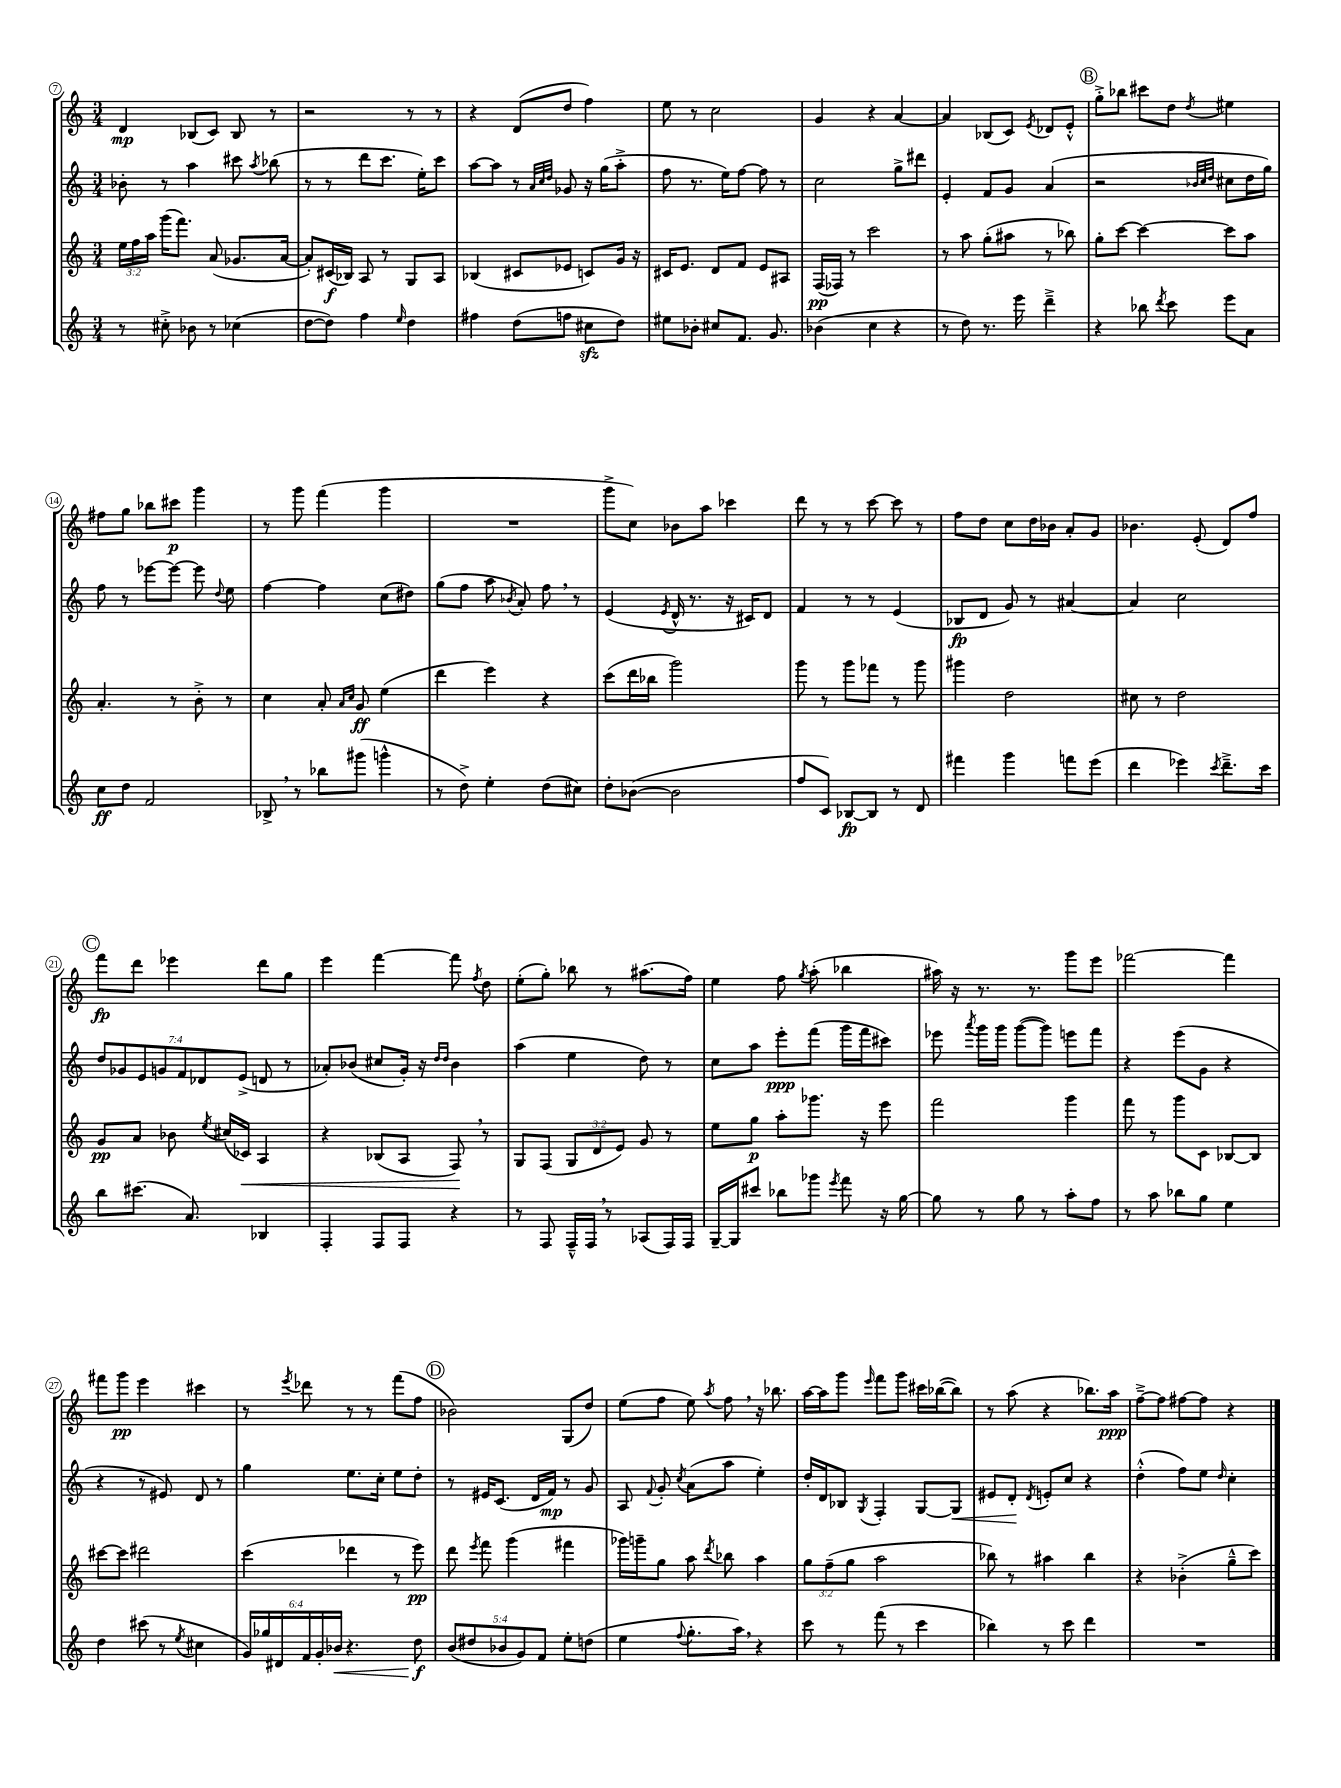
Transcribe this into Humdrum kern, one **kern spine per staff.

**kern	**kern	**kern	**kern
*staff4	*staff3	*staff2	*staff1
*clefG2	*clefG2	*clefG2	*clefG2
*k[]	*k[]	*k[]	*k[]
*M3/4	*M3/4	*M3/4	*M3/4
8r	24ee\LL	8b-'\	4d/
.	24ff\	.	.
.	24aa\JJ	.	.
8cc#'^\	(16ggg\LK	8r	.
.	8.fff\J)	.	.
8b-\	.	4aa\	(8B-/L
8r	(8a/	.	8c/J)
(4cc-\	8.g-/L	8ccc#\	8B-/
.	.	8qaa/	.
.	.	(8bb-\	8r
.	[16a/Jk	.	.
=	=	=	=
[8dd\L	8a'/]L)	8r	2r
8dd\]J)	(16c#/L	8r	.
.	16B-/JJ)	.	.
4ff\	8A/	8ddd\L	.
.	8r	8.ccc\J	.
16qqee/	.	.	.
4dd\	8G/L	.	8r
.	.	16ee'\LK)	.
.	8A/J	8ccc\J	8r
=	=	=	=
4ff#\	(4B-/	[8aa\L	4r
.	.	8aa\]J	.
(8dd\L	8c#/L	8r	(8d/L
.	.	32qqa/LLL	.
.	.	32qqcc/	.
.	.	32qqdd/JJJ	.
8ff\J	8e-/J	8g-/	8dd/J
8cc#\L	8c/L)	16r	4ff\)
.	.	(16gg\LK	.
8dd\J)	16g/Jk	8aa'^\J	.
.	16r	.	.
=	=	=	=
8ee#\L	16c#/LK	8ff\	8ee\
.	8.e/J	.	.
8b-'\J	.	8.r	8r
8cc#/L	8d/L	.	2cc\
.	.	16ee\LK)	.
8.f/J	8f/J	[8ff\J	.
.	8e/L	8ff\]	.
8.g/	.	.	.
.	8A#/J	8r	.
=	=	=	=
(4b-\	(16F/LL	2cc\	4g/
.	16F-/JJ)	.	.
.	8r	.	.
4cc\	2ccc\	.	4r
4r	.	8gg^\L	[4a/
.	.	8ddd#\J	.
=	=	=	=
8r	8r	4e'/	4a/]
8dd\)	8aa\	.	.
8.r	(8gg'\L	8f/L	(8B-/L
.	8aa#\J	8g/J	8c/J)
16eee\	.	.	.
.	.	.	8qe/
4ddd~^\	8r	(4a/	8d-/L
.	8bb-\)	.	8e'^^/J
=	=	=	=
4r	8gg'\L	2r	8gg'^\L
.	[8ccc\J	.	8bb-\J
8bb-\	4ccc\_	.	8ccc#\L
8qddd/	.	.	.
8ccc\	.	.	8dd\J
.	.	32qqb-/LLL	.
.	.	32qqcc/	.
.	.	32qqdd/JJJ	8qdd/
8eee\L	8ccc\]L	8cc#\L	4ee#\
8a\J	8aa\J	16dd\L	.
.	.	16gg\JJ)	.
=	=	=	=
8cc\L	4.a'/	8ff\	8ff#\L
8dd\J	.	8r	8gg\J
2f/	.	[8eee-\L	8bb-\L
.	8r	8eee-\_J	8ccc#\J
.	8b'^\	8eee-\]	4ggg\
.	.	8qqdd/	.
.	8r	8ee\	.
=	=	=	=
8B-^/	4cc\	[4ff\	8r
8r	.	.	8ggg\
8bb-\L	8a'/	4ff\]	(4fff\
.	16qqa/LL	.	.
.	16qqcc/JJ	.	.
(8ggg#\J	8g/	.	.
4ggg^^\	(4ee\	(8cc\L	4ggg\
.	.	8dd#\J)	.
=	=	=	=
8r	4ddd\	(8gg\L	2.r
8dd^\)	.	8ff\J	.
4ee'\	4eee\)	8aa\	.
.	.	8qb-/	.
.	.	8a'/)	.
(8dd\L	4r	8ff\	.
8cc#\J)	.	8r	.
=	=	=	=
8dd'\L	(8ccc\L	(4e/	8ggg^\L
([8b-\J	16ddd\L	.	8cc\J)
.	16bb-\JJ	.	.
.	.	8qe/	.
2b-\]	2ggg\)	16d^^/	8b-\L
.	.	8.r	.
.	.	.	8aa\J
.	.	16r	4ccc-\
.	.	16c#/LK)	.
.	.	8d/J	.
=	=	=	=
8ff/L	8ggg\	4f/	8ddd\
8c/J)	8r	.	8r
[8B-/L	8ggg\L	8r	8r
8B-/]J	8fff-\J	8r	[8ccc\
8r	8r	(4e/	8ccc\]
8d/	8ggg\	.	8r
=	=	=	=
4fff#\	4ggg#\	8B-/L	8ff\L
.	.	8d/J	8dd\J
4ggg\	2dd\	8g/)	8cc\L
.	.	8r	16dd\L
.	.	.	16b-\JJ
8fff\L	.	[4a#/	8a'/L
(8eee\J	.	.	8g/J
=	=	=	=
4ddd\	8cc#\	4a#/]	4.b-\
.	8r	.	.
4eee-\)	2dd\	2cc\	.
.	.	.	(8e'/
8qccc/	.	.	.
8.ddd~^\L	.	.	8d/L)
.	.	.	8ff/J
16ccc\Jk	.	.	.
=	=	=	=
8bb\L	8g/L	14dd/L	8fff\L
.	.	14g-/	.
(8.ccc#\J	8a/J	.	8ddd\J
.	.	14e/	.
.	.	14g/	.
.	8b-\	.	4eee-\
.	.	14f/	.
8.a/)	.	.	.
.	.	14d-/	.
.	8qee/	.	.
.	(16cc#/LL	.	.
.	.	(14e^/J	.
.	16c-/JJ)	.	.
4B-/	4A/	8d/	8ddd\L
.	.	8r	8gg\J
=	=	=	=
4F'/	4r	8a-'/L)	4eee\
.	.	(8b-/J	.
8F/L	(8B-/L	8cc#/L	[4fff\
8F/J	8A/J	16g'/Jk)	.
.	.	16r	.
.	.	16qqdd/LL	.
.	.	16qqdd/JJ	.
4r	8F/)	4b-\	8fff\]
.	.	.	8qff/
.	8r	.	8dd\
=	=	=	=
8r	8G/L	(4aa\	(8ee'\L
8F/	(8F/J	.	8gg'\J)
16F~^^/LL	12G/L	4ee\	8bb-\
16F/JJ	.	.	.
.	12d/	.	.
8r	.	.	8r
.	12e/J)	.	.
(8A-/L	8g/	8dd\)	(8.aa#\L
16F/L)	8r	8r	.
16F/JJ	.	.	16ff\Jk)
=	=	=	=
[16G~/LL	8ee\L	8cc\L	4ee\
16G/]J	.	.	.
8ccc#/J	8gg\J	8aa\J	.
8bb-\L	8aa'\L	8eee'\L	8ff\
.	.	.	8qgg/
8ggg-\J	8.ggg-\J	(8fff\J	(8aa'\
8qeee/	.	.	.
8fff\	.	16ggg\LL	4bb-\
.	16r	16fff\J	.
16r	8eee\	8ccc#\J)	.
[16gg\	.	.	.
=	=	=	=
8gg\]	2fff\	8eee-\	16aa#\)
.	.	.	16r
.	.	8qaaa/	.
8r	.	16ggg\LL	8.r
.	.	16ggg\JJ	.
8gg\	.	([8ggg\L	.
.	.	.	8.r
8r	.	8ggg\]J)	.
8aa'\L	4ggg\	8eee\L	8ggg\L
8ff\J	.	8fff\J	8eee\J
=	=	=	=
8r	8fff\	4r	[2fff-\
8aa\	8r	.	.
8bb-\L	8ggg\L	(8eee\L	.
8gg\J	8c\J	8g\J	.
4ee\	[8B-/L	4r	4fff-\]
.	8B-/]J	.	.
=	=	=	=
4dd\	[8ccc#\L	4r	8fff#\L
.	8ccc#\]J	.	8ggg\J
(8ccc#\	2ddd#\	8r	4eee\
8r	.	8e#/)	.
8qee/	.	.	.
4cc#\	.	8d/	4ccc#\
.	.	8r	.
=	=	=	=
24g/LL)	(4ccc\	4gg\	8r
24gg-/	.	.	.
24d#/	.	.	.
.	.	.	8qeee/
24f/	.	.	8ddd-\
24g'/	.	.	.
24b-/JJ	.	.	.
4.r	4ddd-\	8.ee\L	8r
.	.	.	8r
.	.	16cc'\Jk	.
.	8r	8ee\L	(8fff\L
8dd\	8eee\)	8dd'\J	8ff\J
=	=	=	=
(10b/L	8ddd\	8r	2b-\)
10dd#/	.	.	.
.	8qeee/	.	.
.	8fff\	16e#/LK	.
.	.	(8.c/J	.
10b-/	.	.	.
.	(4ggg\	.	.
10g/)	.	.	.
.	.	16d/LL	.
10f/J	.	.	.
.	.	16f/JJ)	.
8ee'\L	4fff#\	8r	(8G/L
(8dd\J	.	8g/	8dd/J)
=	=	=	=
4ee\	16ggg-\LL)	8A/	(8ee\L
.	16ggg~\J	.	.
.	.	8qqf/	.
.	8gg\J	8g'/	8ff\J
8qqff/	.	8qcc/	.
8.gg'\L	8aa\	(8a\L	8ee\)
.	8qddd/	.	8qaa/
.	8bb-\	8aa\J	8ff\
16aa\Jk)	.	.	.
4r	4aa\	4ee'\)	16r
.	.	.	8.bb-\
=	=	=	=
8ccc\	12gg\L	16dd'/LL	[16aa\LL
.	.	16d/J	16aa\]J
.	(12ff~\	.	.
8r	.	8B-/J	8ggg\J
.	12gg\J	.	.
.	.	8qG/	16qqeee/
(8fff\	2aa\	4F'/	8fff\L
8r	.	.	8ggg\J
4ccc\	.	[8G/L	16ccc#\LL
.	.	.	([16bb-\J
.	.	8G/]J	8bb-\]J)
=	=	=	=
4bb-\)	8bb-\)	8e#/L	8r
.	8r	8d'/J	(8aa\
.	.	8qd/	.
8r	4aa#\	8e'/L	4r
8ccc\	.	8cc/J	.
4ddd\	4bb-\	4r	8.bb-\L)
.	.	.	16aa\Jk
=	=	=	=
2.r	4r	(4dd'^^\	[8ff~^\L
.	.	.	8ff\]J
.	(4b-'^\	8ff\L)	[8ff#\L
.	.	8ee\J	8ff#\]J
.	.	16qqdd/	.
.	8gg~^^\L	4cc'\	4r
.	8ccc\J)	.	.
==	==	==	==
*-	*-	*-	*-
